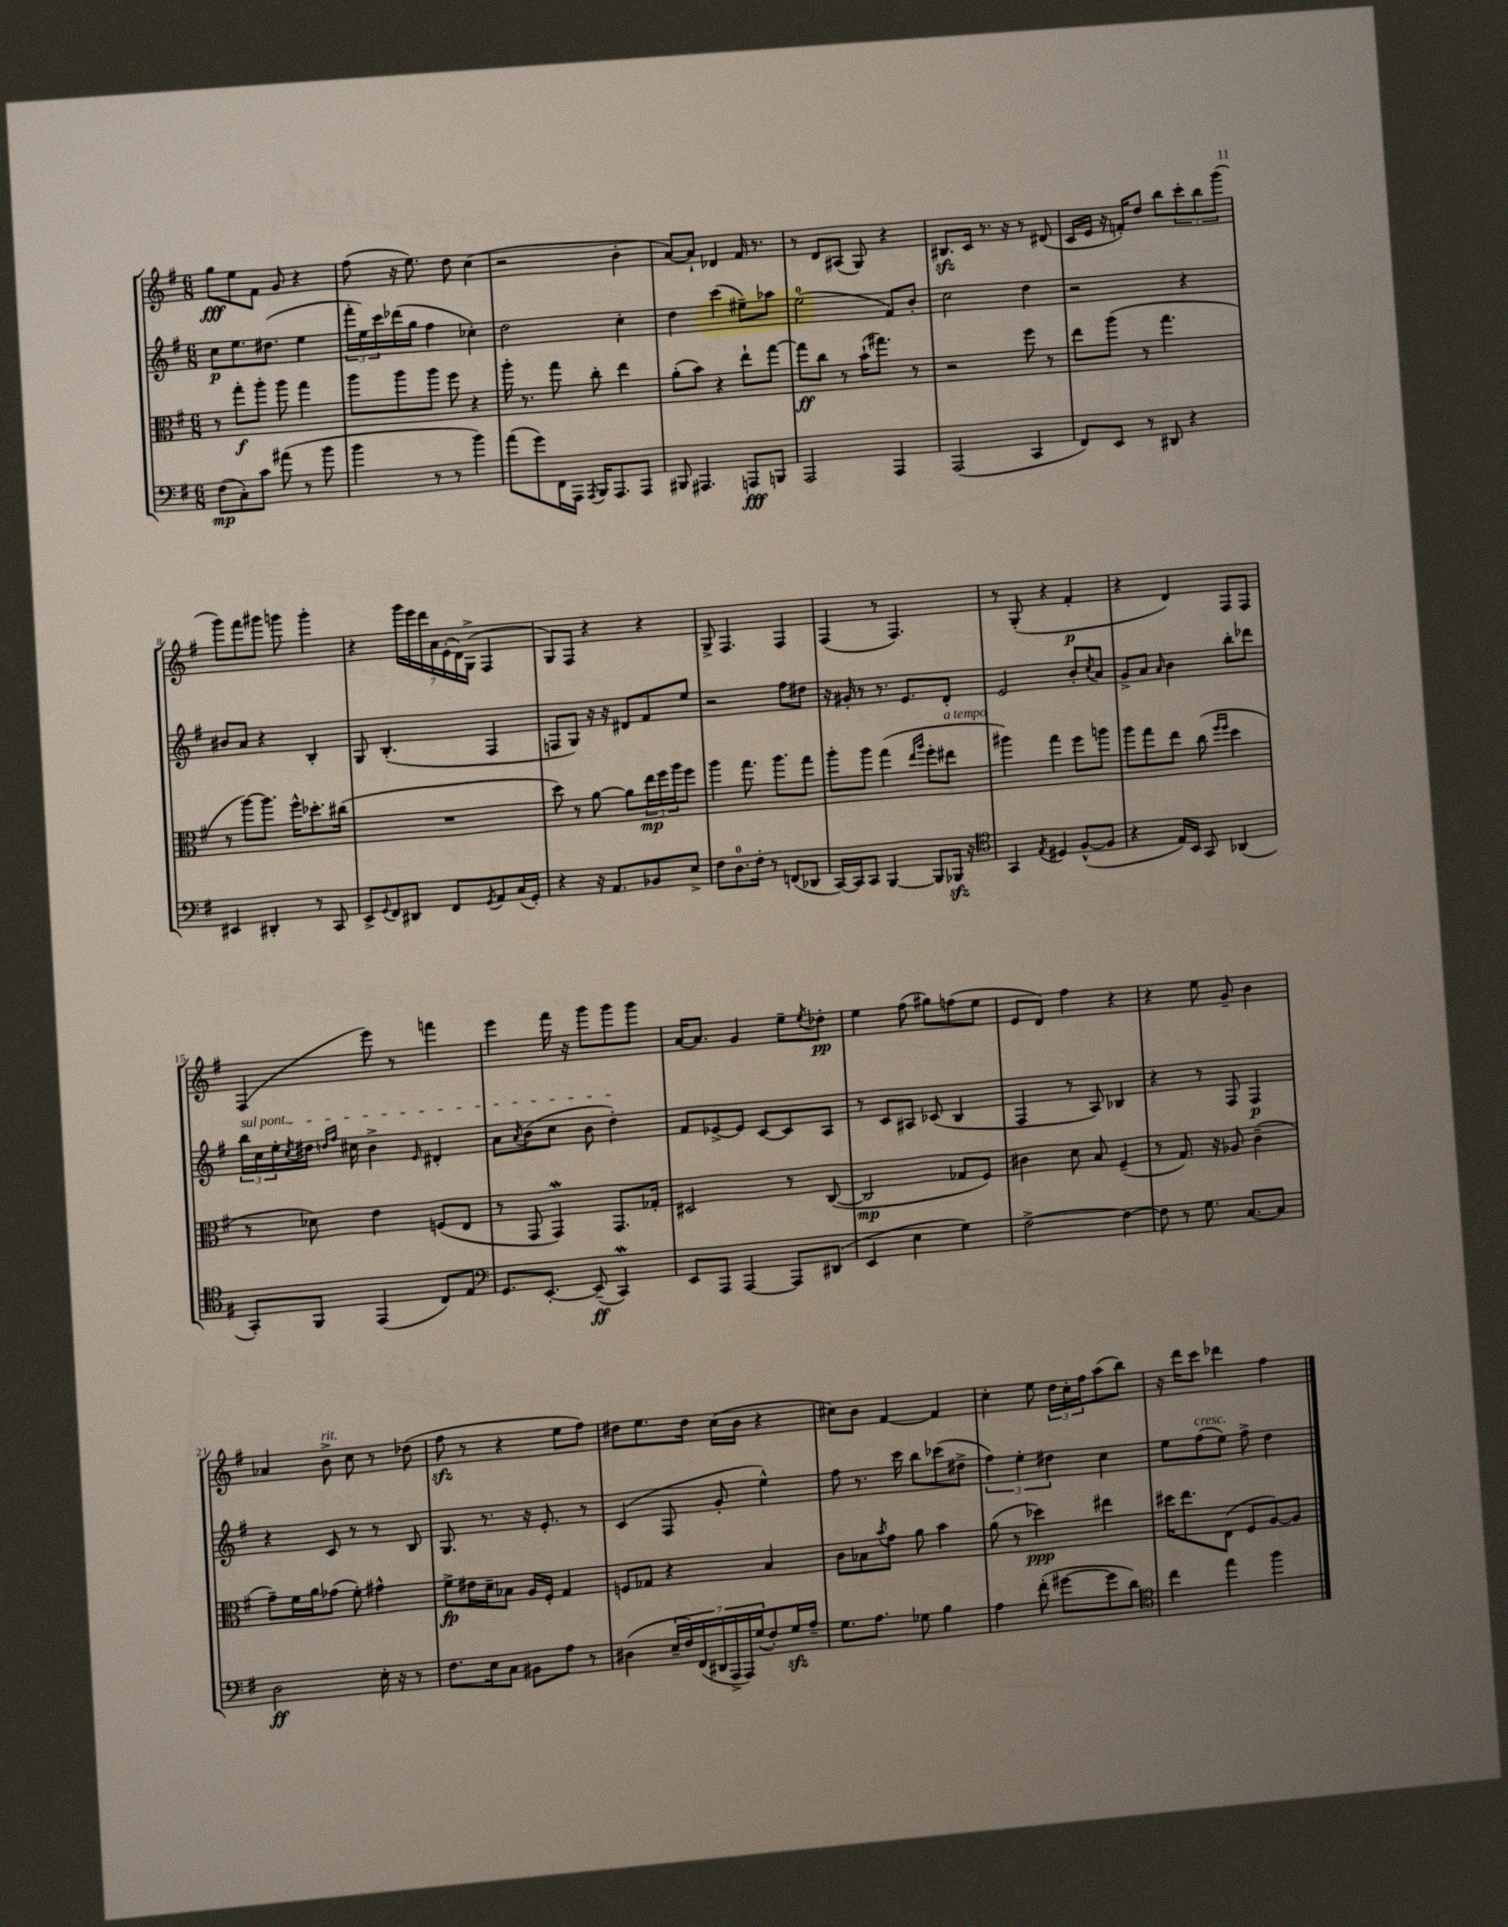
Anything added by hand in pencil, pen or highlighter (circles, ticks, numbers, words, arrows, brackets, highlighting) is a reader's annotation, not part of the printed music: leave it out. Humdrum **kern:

**kern	**dynam	**kern	**dynam	**kern	**dynam	**kern	**dynam
*part4	*part4	*part3	*part3	*part2	*part2	*part1	*part1
*staff4	*staff4	*staff3	*staff3	*staff2	*staff2	*staff1	*staff1
*clefF4	*	*clefC3	*	*clefG2	*	*clefG2	*
*k[f#]	*	*k[f#]	*	*k[f#]	*	*k[f#]	*
*M6/8	*	*M6/8	*	*M6/8	*	*M6/8	*
=1	=1	=1	=1	=1	=1	=1	=1
(8F#\L	mp	8r	.	8cc\L	p	8gg\L	fff
8C'\)	.	8gg'\L	f	8.ee\	.	8ee\	.
8c\J	.	8aa'\J	.	.	.	8f#\J	.
.	.	.	.	(8.dd#X\J	.	.	.
(8a#X\	.	8aa\	.	.	.	8g/	.
8r	.	4gg\	.	4ee\	.	4r	.
8b\	.	.	.	.	.	.	.
=2	=2	=2	=2	=2	=2	=2	=2
4b\	.	8aa\L	.	24fff#'\LL	.	(8ff#\	.
.	.	.	.	24ee\)	.	.	.
.	.	.	.	24ccc\	.	.	.
.	.	8aa\	.	(16ddd-X\	.	16r	.
.	.	.	.	16gg\JJ	.	8.ee\)	.
8r	.	8aa\J	.	4ff#\	.	.	.
8r	.	8ff#\	.	.	.	8dd\	.
4b\)	.	4r	.	4cc-X'\)	.	(4cc\	.
=3	=3	=3	=3	=3	=3	=3	=3
(8a\L	.	16aa'\	.	2dd\	.	2r	.
.	.	8.r	.	.	.	.	.
8g\)	.	.	.	.	.	.	.
16FF#\L	.	8gg\	.	.	.	.	.
16AAA\JJ	.	.	.	.	.	.	.
8qAAA/	.	.	.	.	.	.	.
16BBB/KL	.	8cc'\	.	.	.	.	.
8.AAA/	.	.	.	.	.	.	.
.	.	4ee\	.	4cc'\	.	4b'\	.
8AAA/J	.	.	.	.	.	.	.
=4	=4	=4	=4	=4	=4	=4	=4
8BBB#X/	.	(8a'\L	.	4dd\	.	[8a/L)	.
4.AAA#X/	.	8b\J)	.	.	.	8a`/J]	.
.	.	4r	.	(4ccc\	.	4d-X/	.
8AAAn/L	fff	8ee`\L	.	8ee#X~\L)	.	16f#/	.
.	.	.	.	.	.	8.r	.
8BBBn/J	.	[8gg\J	.	8aa-X\J	.	.	.
=5	=5	=5	=5	=5	=5	=5	=5
2AAA/	.	8gg\L]	ff	(2ee\	.	8r	.
.	.	8cc\J	.	.	.	8d/L	.
.	.	8r	.	.	.	(8A#X/J	.
.	.	(16b`\KL	.	.	.	8G/)	.
.	.	8.gg#X\J)	.	.	.	.	.
4AAA/	.	.	.	8f#/L)	.	4r	.
.	.	8r	.	8b'/J	.	.	.
=6	=6	=6	=6	=6	=6	=6	=6
(2AAA/	.	2r	.	2cc\	.	8.B#Xzz/L	.
.	.	.	.	.	.	16c/Jk	.
.	.	.	.	.	.	8.r	.
.	.	.	.	.	.	16r	.
4CC/	.	8ff#\	.	4dd\	.	8r	.
.	.	8r	.	.	.	(8d#X/	.
=7	=7	=7	=7	=7	=7	=7	=7
8FF#/L)	.	8ee\L	.	2r	.	16c/LL	.
.	.	.	.	.	.	16e/JJ	.
8EE/J	.	(8aa\J	.	.	.	16r	.
.	.	.	.	.	.	16fn'/KL)	.
8r	.	8r	.	.	.	8dd/J	.
8DD#X/	.	4.gg\	.	.	.	8bb\L	.
4r	.	.	.	4r	.	12ccc'\	.
.	.	.	.	.	.	12bb\	.
.	.	.	.	.	.	(12ggg\J	.
!!LO:LB:g=z
=8	=8	=8	=8	=8	=8	=8	=8
4EE#X/	.	8r	.	8b#X/L	.	8ggg\L)	.
.	.	[8aa\L)	.	8a/J	.	8fff#\	.
4DD#X'/	.	8.aa\J]	.	4r	.	8ggg#X\J	.
.	.	.	.	.	.	8gggn\	.
.	.	16ff#^^\KL	.	.	.	.	.
8r	.	8.dd-X'\	.	4B'/	.	4ggg'\	.
8CC/	.	.	.	.	.	.	.
.	.	(16cc#X\Jk	.	.	.	.	.
=9	=9	=9	=9	=9	=9	=9	=9
8EE^/L	.	2.r	.	8G/	.	4r	.
8qqGG/	.	.	.	.	.	.	.
8FF#/	.	.	.	(4.B'/	.	.	.
8DD#X/J	.	.	.	.	.	28ggg\LL	.
.	.	.	.	.	.	28eee\	.
.	.	.	.	.	.	28ddd\	.
.	.	.	.	.	.	28a\	.
8FF#/L	.	.	.	.	.	.	.
.	.	.	.	.	.	(28e'\	.
.	.	.	.	.	.	28d\)	.
.	.	.	.	.	.	(28G^\JJ	.
8qGG/	.	.	.	.	.	.	.
8AA/	.	.	.	4F#/	.	4F#/	.
(16C/L	.	.	.	.	.	.	.
16GG'/JJ)	.	.	.	.	.	.	.
=10	=10	=10	=10	=10	=10	=10	=10
4r	.	8dd\)	.	8Fn/L	.	8G/L)	.
.	.	8r	.	8G/J)	.	8F#/J	.
16r	.	[8a\	.	16r	.	4r	.
8.AA/L	.	.	.	16r	.	.	.
.	.	8a\L]	.	8d#X/L	.	.	.
8BB-X/	.	24ee\L	mp	8f#/	.	4r	.
.	.	24ff#\	.	.	.	.	.
.	.	24aa\J	.	.	.	.	.
8E^/J	.	8ff#\J	.	8ee/J	.	.	.
=11	=11	=11	=11	=11	=11	=11	=11
8F#\L	.	4aa\	.	2r	.	8G^/	.
8.D\	.	.	.	.	.	4.F#/	.
.	.	8.gg\	.	.	.	.	.
16F#'\Jk	.	.	.	.	.	.	.
8r	.	.	.	.	.	.	.
.	.	8.aa\L	.	.	.	.	.
(8FFn/L	.	.	.	8ff#\L	.	4F#/	.
8DD-X/J	.	8gg\J	.	8dd#X\J	.	.	.
=12	=12	=12	=12	=12	=12	=12	=12
[16CC/LL)	.	8aa'\L	.	16r	.	(4F#/	.
16CC/J]	.	.	.	16g#X'/	.	.	.
8CC/J	.	8aa\J	.	8r	.	.	.
[4BBB/	.	(4gg\	.	8.r	.	8r	.
.	.	.	.	.	.	4.F#/)	.
.	.	.	.	8.e/L	.	.	.
.	.	16qqee/LL	.	.	.	.	.
.	.	16qqaa/JJ	.	.	.	.	.
8BBB/L]	.	8ff#'\L	.	.	.	.	.
!	!	!LO:TX:a:i:t=a tempo	!	!	!	!	!
16BBB-Xzz/Jk	.	8ee#X\J	.	8d'/J	.	.	.
16r	.	.	.	.	.	.	.
=13	=13	=13	=13	=13	=13	=13	=13
*clefC4	*	*	*	*	*	*	*
4GG/	.	4aa#X\)	.	2e/	.	8r	.
.	.	.	.	.	.	(8G'/	.
8qE/	.	.	.	.	.	.	.
4D#X/	.	4gg\	.	.	.	4r	.
([8F#^^/L	.	8ff#\L	.	8b'/L	.	4f#'/	p
.	.	.	.	8qcc/	.	.	.
8F#/J]	.	8aan\J	.	8a/J	.	.	.
=14	=14	=14	=14	=14	=14	=14	=14
4r	.	8aa\L	.	8g^/L	.	4r	.
.	.	8gg\	.	8a/J	.	.	.
.	.	.	.	16qqa/	.	.	.
16E/LL)	.	8ee\J	.	4b\	.	4d/)	.
16BB/JJ	.	.	.	.	.	.	.
8GG/	.	(8cc\	.	.	.	.	.
.	.	16qqff#/LL	.	.	.	.	.
.	.	16qqff#/JJ	.	.	.	.	.
(4AA-X/	.	4dd\	.	8bb'\L	.	8F#/L	.
.	.	.	.	8ddd-X\J	.	8F#/J	.
!!LO:LB:g=z
=15	=15	=15	=15	=15	=15	=15	=15
!	!	!	!	!LO:TX:a:i:t=sul pont.	!	!	!
8GG'/L)	.	8r	.	24bb\LL	.	(4F#/	.
.	.	.	.	24cc\	.	.	.
.	.	.	.	24ee'\	.	.	.
.	.	.	.	8qcc/	.	.	.
8FF#/J	.	8d-X\)	.	16dd#X\JJ	.	.	.
.	.	.	.	16qqddn/LL	.	.	.
.	.	.	.	16qqff#/JJ	.	.	.
.	.	.	.	16cc#X\	.	.	.
(4EE/	.	4e\	.	4b^\	.	8eee\)	.
.	.	.	.	.	.	8r	.
.	.	.	.	16qqe/	.	.	.
8C/L)	.	(8Fn/L	.	4d#X'/	.	4fffn\	.
8E/J	.	8E/J	.	.	.	.	.
=16	=16	=16	=16	=16	=16	=16	=16
*clefF4	*	*	*	*	*	*	*
8.GG/L	.	8r	.	8a\L	.	4eee\	.
.	.	.	.	8qa/	.	.	.
.	.	8GG/	.	(8b\	.	.	.
[8.EE'/J	.	.	.	.	.	.	.
.	.	4GGw/)	.	8cc\J	.	16fff#\	.
.	.	.	.	.	.	16r	.
(8EE~/]	ff	.	.	8b\	.	8ggg\L	.
4CCw/)	.	8.GG/L	.	4dd'\)	.	8ggg\	.
.	.	.	.	.	.	8ggg\J	.
.	.	16G-X'/Jk	.	.	.	.	.
=17	=17	=17	=17	=17	=17	=17	=17
8EE/L	.	2D#X/	.	8f#/L	.	[16a/KL	.
.	.	.	.	.	.	8.a/J]	.
8AAA/J	.	.	.	[8e-X^/	.	.	.
[4AAA/	.	.	.	8e-/J]	.	4g/	.
.	.	.	.	[8c/L	.	.	.
8AAA/L]	.	8r	.	8c/]	.	8ee~\L	.
.	.	.	.	.	.	8qee/	.
(8DD#X/J	.	([8C/	.	8A/J	.	8dd-X'\J	pp
=18	=18	=18	=18	=18	=18	=18	=18
4EE/	.	2C/]	mp	8r	.	4ee\	.
.	.	.	.	8c/L	.	.	.
4E\	.	.	.	8A#X/J	.	(8ff#\	.
.	.	.	.	(8c-X/	.	8gg#X\L)	.
4G\)	.	8G-X/L	.	4B/	.	(8ffn\	.
.	.	8F#/J)	.	.	.	8ee\J	.
=19	=19	=19	=19	=19	=19	=19	=19
[2F#^\	.	4c#X\	.	4F#/	.	8e/L	.
.	.	.	.	.	.	8d/J)	.
.	.	8d\	.	8r	.	4ff#\	.
.	.	8B/	.	8A/)	.	.	.
4F#\_	.	(4F#~/	.	4B-X/	.	4r	.
=20	=20	=20	=20	=20	=20	=20	=20
8F#\]	.	8r	.	4r	.	4r	.
8r	.	8.G/)	.	.	.	.	.
8.G\	.	.	.	8r	.	8ee\	.
.	.	16r	.	.	.	.	.
.	.	8A-X/	.	8F#/	.	8g~/	.
[8.C/L	.	.	.	.	.	.	.
.	.	(4c~\	.	4F#/	p	4b\	.
8C/J]	.	.	.	.	.	.	.
!!LO:LB:g=z
=21	=21	=21	=21	=21	=21	=21	=21
2D\	ff	8g~\L)	.	4r	.	4a-X/	.
.	.	16f#\L	.	.	.	.	.
.	.	16a\J	.	.	.	.	.
!	!	!	!	!	!	!LO:TX:a:i:t=rit.	!
.	.	(8g-X\J	.	8c/	.	8b^\	.
.	.	8f#'\)	.	8r	.	8cc\	.
16E'\	.	4g#X^^\	.	8r	.	8r	.
16r	.	.	.	.	.	.	.
8r	.	.	.	8B/	.	(8dd-X\	.
=22	=22	=22	=22	=22	=22	=22	=22
8.F#\L	.	8f#^\L	fp	8.G/	.	8ff#zz\	.
.	.	16e#X\L	.	.	.	8r	.
16E\k	.	16d~\J	.	8.r	.	.	.
8C\J	.	8B-X\J	.	.	.	4r	.
8BB#X\L	.	16A/LL	.	16r	.	.	.
.	.	16F#'/JJ	.	8.e'/	.	.	.
8A\J	.	4G/	.	.	.	8ee\L	.
8r	.	.	.	8r	.	8ff#\J)	.
=23	=23	=23	=23	=23	=23	=23	=23
(4D#X\	.	8Fn/L	.	(4c/	.	8dd#X\L	.
.	.	8G-X/J	.	.	.	8.ee\	.
28E~/LL	.	4r	.	8F#/	.	.	.
28F#/)	.	.	.	.	.	.	.
.	.	.	.	.	.	16dd#\Jk	.
(28FF#/	.	.	.	.	.	.	.
28DD#X/	.	.	.	.	.	.	.
.	.	.	.	8g'/	.	(16cc\LL	.
28AAA^/	.	.	.	.	.	.	.
28AAA/)	.	.	.	.	.	.	.
.	.	.	.	.	.	16b\JJ	.
(28G/J	.	.	.	.	.	.	.
8F#'/)	.	4B/	.	4ee^^\)	.	4r	.
16Gzz/L	.	.	.	.	.	.	.
16A~/JJ	.	.	.	.	.	.	.
=24	=24	=24	=24	=24	=24	=24	=24
8.G\L	.	8c\L	.	8ff#\	.	8cc#X\L)	.
.	.	8B-X\	.	8.r	.	8b\J	.
8.A\J	.	.	.	.	.	.	.
.	.	8qb/	.	.	.	.	.
.	.	8g\J	.	.	.	[4f#/	.
.	.	.	.	16ccc\	.	.	.
8G-X\	.	8a\	.	8bb\L	.	.	.
4B\	.	4b\	.	(8ccc-X\	.	4f#/]	.
.	.	.	.	8dd#X^\J	.	.	.
=25	=25	=25	=25	=25	=25	=25	=25
4A\	.	(8a\	.	6ff#\)	.	4cc'\	.
.	.	8r	.	.	.	.	.
.	.	.	.	6ee'\	.	.	.
(8f#'\	.	4dd-X\)	ppp	.	.	8ee\	.
.	.	.	.	6dd#X\	.	.	.
[8g#X\L	.	.	.	.	.	24dd\LL	.
.	.	.	.	.	.	24cc'\	.
.	.	.	.	.	.	24ff#\J	.
8g#\]	.	4ee#X\	.	4cc\	.	(8aa\	.
8d\J)	.	.	.	.	.	8bb\J)	.
=26	=26	=26	=26	=26	=26	=26	=26
*clefC4	*	*	*	*	*	*	*
4cc\	.	16dd#X\KL	.	8ee\L	.	16r	.
.	.	8.ee\	.	.	.	16ddd\KL	.
!	!	!	!	!LO:TX:a:i:t=cresc.	!	!	!
.	.	.	.	(8ff#\	.	8ccc\J	.
4ee\	.	(8E\J	.	8ee\J)	.	4ddd-X\	.
.	.	8F#/L	.	8ff#^\	.	.	.
4ff#\	.	[8A/)	.	4dd\	.	4ff#\	.
.	.	8A/J]	.	.	.	.	.
==	==	==	==	==	==	==	==
*-	*-	*-	*-	*-	*-	*-	*-
